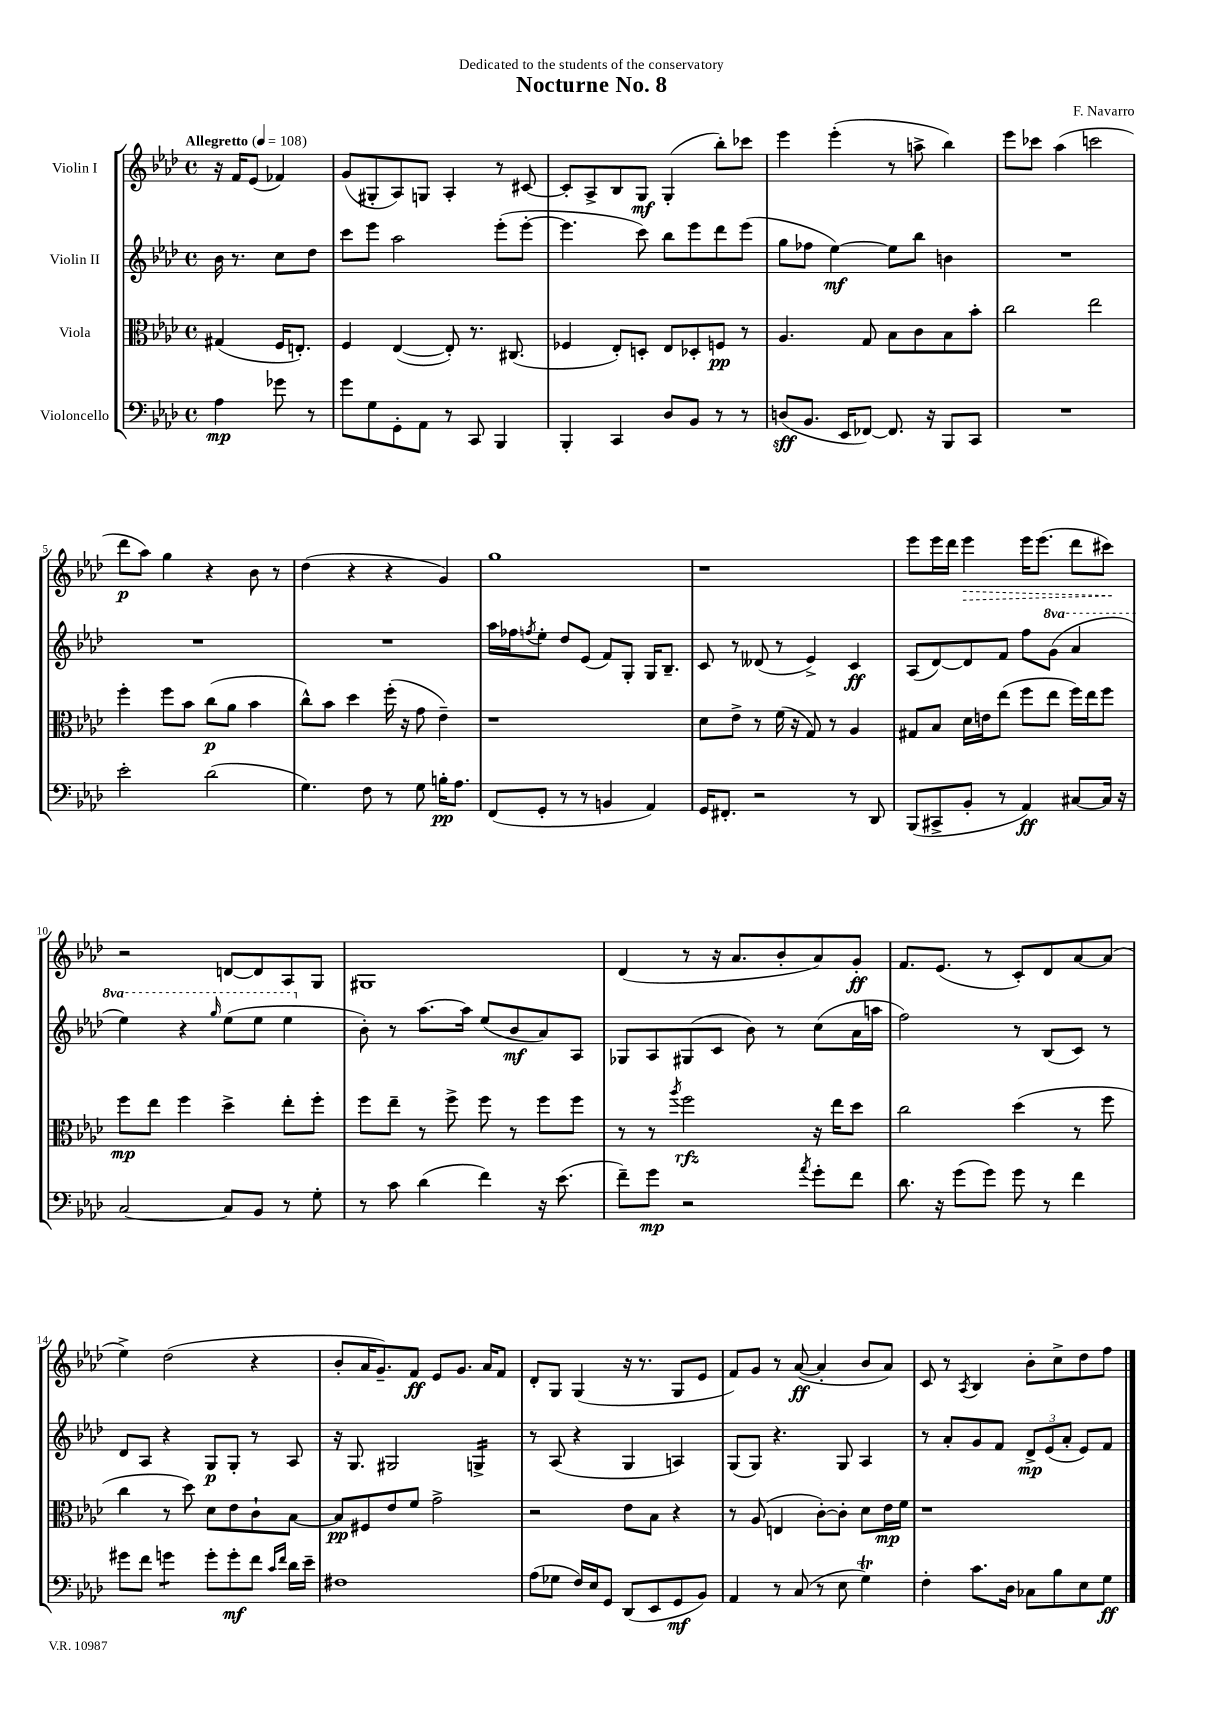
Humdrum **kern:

**kern	**kern	**kern	**kern
*staff4	*staff3	*staff2	*staff1
*clefF4	*clefC3	*clefG2	*clefG2
*k[b-e-a-d-]	*k[b-e-a-d-]	*k[b-e-a-d-]	*k[b-e-a-d-]
*M4/4	*M4/4	*M4/4	*M4/4
*met(c)	*met(c)	*met(c)	*met(c)
*MM108	*MM108	*MM108	*MM108
4A-	(4G#	16b-	16r
.	.	8.r	16f
.	.	.	(8e-
8g-	16F	8cc	4f-)
.	8.E')	.	.
8r	.	8dd-	.
=	=	=	=
8g	4F	8ccc	(8g
8G	.	8eee-	8G#'
8GG'	([4E-	2aa-	8A-)
8AA-	.	.	8G
8r	8E-'])	.	4A-'
8CC	8.r	.	.
4BBB-	.	(8eee-'	8r
.	(8.C#	.	.
.	.	[8eee-'	[8c#
=	=	=	=
4BBB-'	4F-	4.eee-]	8c#']
.	.	.	8A-^
4CC	8E-')	.	8B-
.	8D'	8ccc)	8G
8D-	8E-	8bb-	(4G'
8BB-	8D-'	8eee-	.
8r	8F	8ddd-	8bb-')
8r	8r	(8eee-	8ccc-
=	=	=	=
(8D	4.A-	8gg	4eee-
8.BB-	.	8ff-	.
.	.	[4ee-)	(4eee-'
16EE-	.	.	.
[8FF-)	8G	.	.
8.FF-]	8B-	8ee-]	8r
.	8c	8bb-	8aa^
16r	.	.	.
8BBB-	8B-	4b	4bb-)
8CC	8b-'	.	.
=	=	=	=
1r	2cc	1r	8eee-
.	.	.	8ccc-
.	.	.	(4aa-
.	2ee-	.	2ccc
=	=	=	=
2e-'	4ff'	1r	8ddd-
.	.	.	8aa-)
.	8ff	.	4gg
.	8b-	.	.
(2d-	(8cc	.	4r
.	8a-	.	.
.	4b-	.	8b-
.	.	.	8r
=	=	=	=
4.G)	8cc^^)	1r	(4dd-
.	8b-	.	.
.	4dd-	.	4r
8F	.	.	.
8r	(16ff'	.	4r
.	16r	.	.
8G	8g	.	.
16B'	4e-~)	.	4g)
8.A-	.	.	.
=	=	=	=
(8FF	1r	16aa-	1gg
.	.	16ff-	.
.	.	8qff	.
8GG'	.	8ee-'	.
8r	.	8dd-	.
8r	.	(8e-	.
4BB	.	8f)	.
.	.	8G'	.
4AA-)	.	16G	.
.	.	8.B-~	.
=	=	=	=
16GG	8d-	8c	1r
8.FF#'	.	.	.
.	8e-^	8r	.
2r	8r	(8d--	.
.	(16f	8r	.
.	16r	.	.
.	8G)	4e-^)	.
.	8r	.	.
8r	4A-	4c	.
8DD-	.	.	.
=	=	=	=
(8BBB-	8G#	(8A-	8eee-
8CC#^	8B-	[8d-)	16eee-
.	.	.	16ddd-
8BB-'	16d-	8d-]	4eee-
.	16e	.	.
8r	(8ee-	8f	.
4AA-)	8ff	8ff	16eee-
.	.	.	(8.eee-
.	8ee-	(8gg	.
[8C#	16ff)	4aa-	8ddd-
.	16ee-	.	.
16C#]	8ff	.	8ccc#)
16r	.	.	.
=	=	=	=
[2C	8ff	4eee-)	2r
.	8ee-	.	.
.	4ff	4r	.
.	.	16qqggg	.
8C]	4dd-^	(8eee-	[8d
8BB-	.	8eee-	8d]
8r	8ee-'	4eee-	8A-
8G'	8ff'	.	8G
=	=	=	=
8r	8ff	8b-')	1G#
8c	8ee-~	8r	.
(4d-	8r	[8.aa-	.
.	8ff^	.	.
.	.	16aa-]	.
4f)	8ff	(8ee-	.
.	8r	8b-	.
16r	8ff	8a-)	.
(8.e-	.	.	.
.	8ff	8A-	.
=	=	=	=
8f~)	8r	8G-	(4d-
8g	8r	8A-	.
.	8qaa-	.	.
2r	2ff	(8G#	8r
.	.	8c	16r
.	.	.	8.a-
.	.	8b-)	.
.	.	8r	8b-'
8qa-	.	.	.
8g'	16r	(8cc	8a-)
.	16ee-	.	.
8f	8dd-	16a-	8g'
.	.	16aa	.
=	=	=	=
8.d-	2cc	2ff)	8.f
16r	.	.	(8.e-
(8g	.	.	.
8g)	.	.	8r
8g	(4dd-	8r	8c')
8r	.	(8B-	8d-
4f	8r	8c)	[8a-
.	8ff	8r	(8a-]
=	=	=	=
8g#	4cc	8d-	4ee-^)
8f	.	8A-	.
4g	8r	4r	(2dd-
.	8dd-)	.	.
8g'	8d-	8G	.
8g'	8e-	8G'	.
8f	8c`	8r	4r
16qqc	.	.	.
16qqf	.	.	.
16d-	[8B-	8A-	.
16e-~	.	.	.
=	=	=	=
1F#	8B-]	16r	8b-'
.	.	8.G	.
.	8F#	.	16a-
.	.	.	8.g~)
.	8e-	2G#	.
.	8f	.	8f
.	2g^	.	8e-
.	.	.	8.g
.	.	4G^	.
.	.	.	16a-
.	.	.	8f
=	=	=	=
(8A-	2r	8r	8d-'
8G-	.	(8A-	8G
16F)	.	4r	(4G
16E-	.	.	.
8GG	.	.	.
(8DD-	8e-	4G	16r
.	.	.	8.r
8EE-	8B-	.	.
8GG	4r	4A)	8G
8BB-)	.	.	8e-
=	=	=	=
4AA-	8r	(8G	8f)
.	(8A-	8G)	8g
8r	4E	4.r	8r
(8C	.	.	([8a-
8r	[8c')	.	4a-']
8E-	8c']	8G	.
4G)	8d-	4A-	8b-
.	16e-	.	8a-)
.	16f	.	.
=	=	=	=
4F'	1r	8r	8c
.	.	8a-'	8r
.	.	.	8qA-
8.c	.	8g	4B-
.	.	8f	.
16D-	.	.	.
8C-	.	12d-^	8b-'
.	.	(12e-	.
8B-	.	.	8cc^
.	.	12a-'	.
8E-	.	8e-)	8dd-
8G	.	8f	8ff
==	==	==	==
*-	*-	*-	*-
